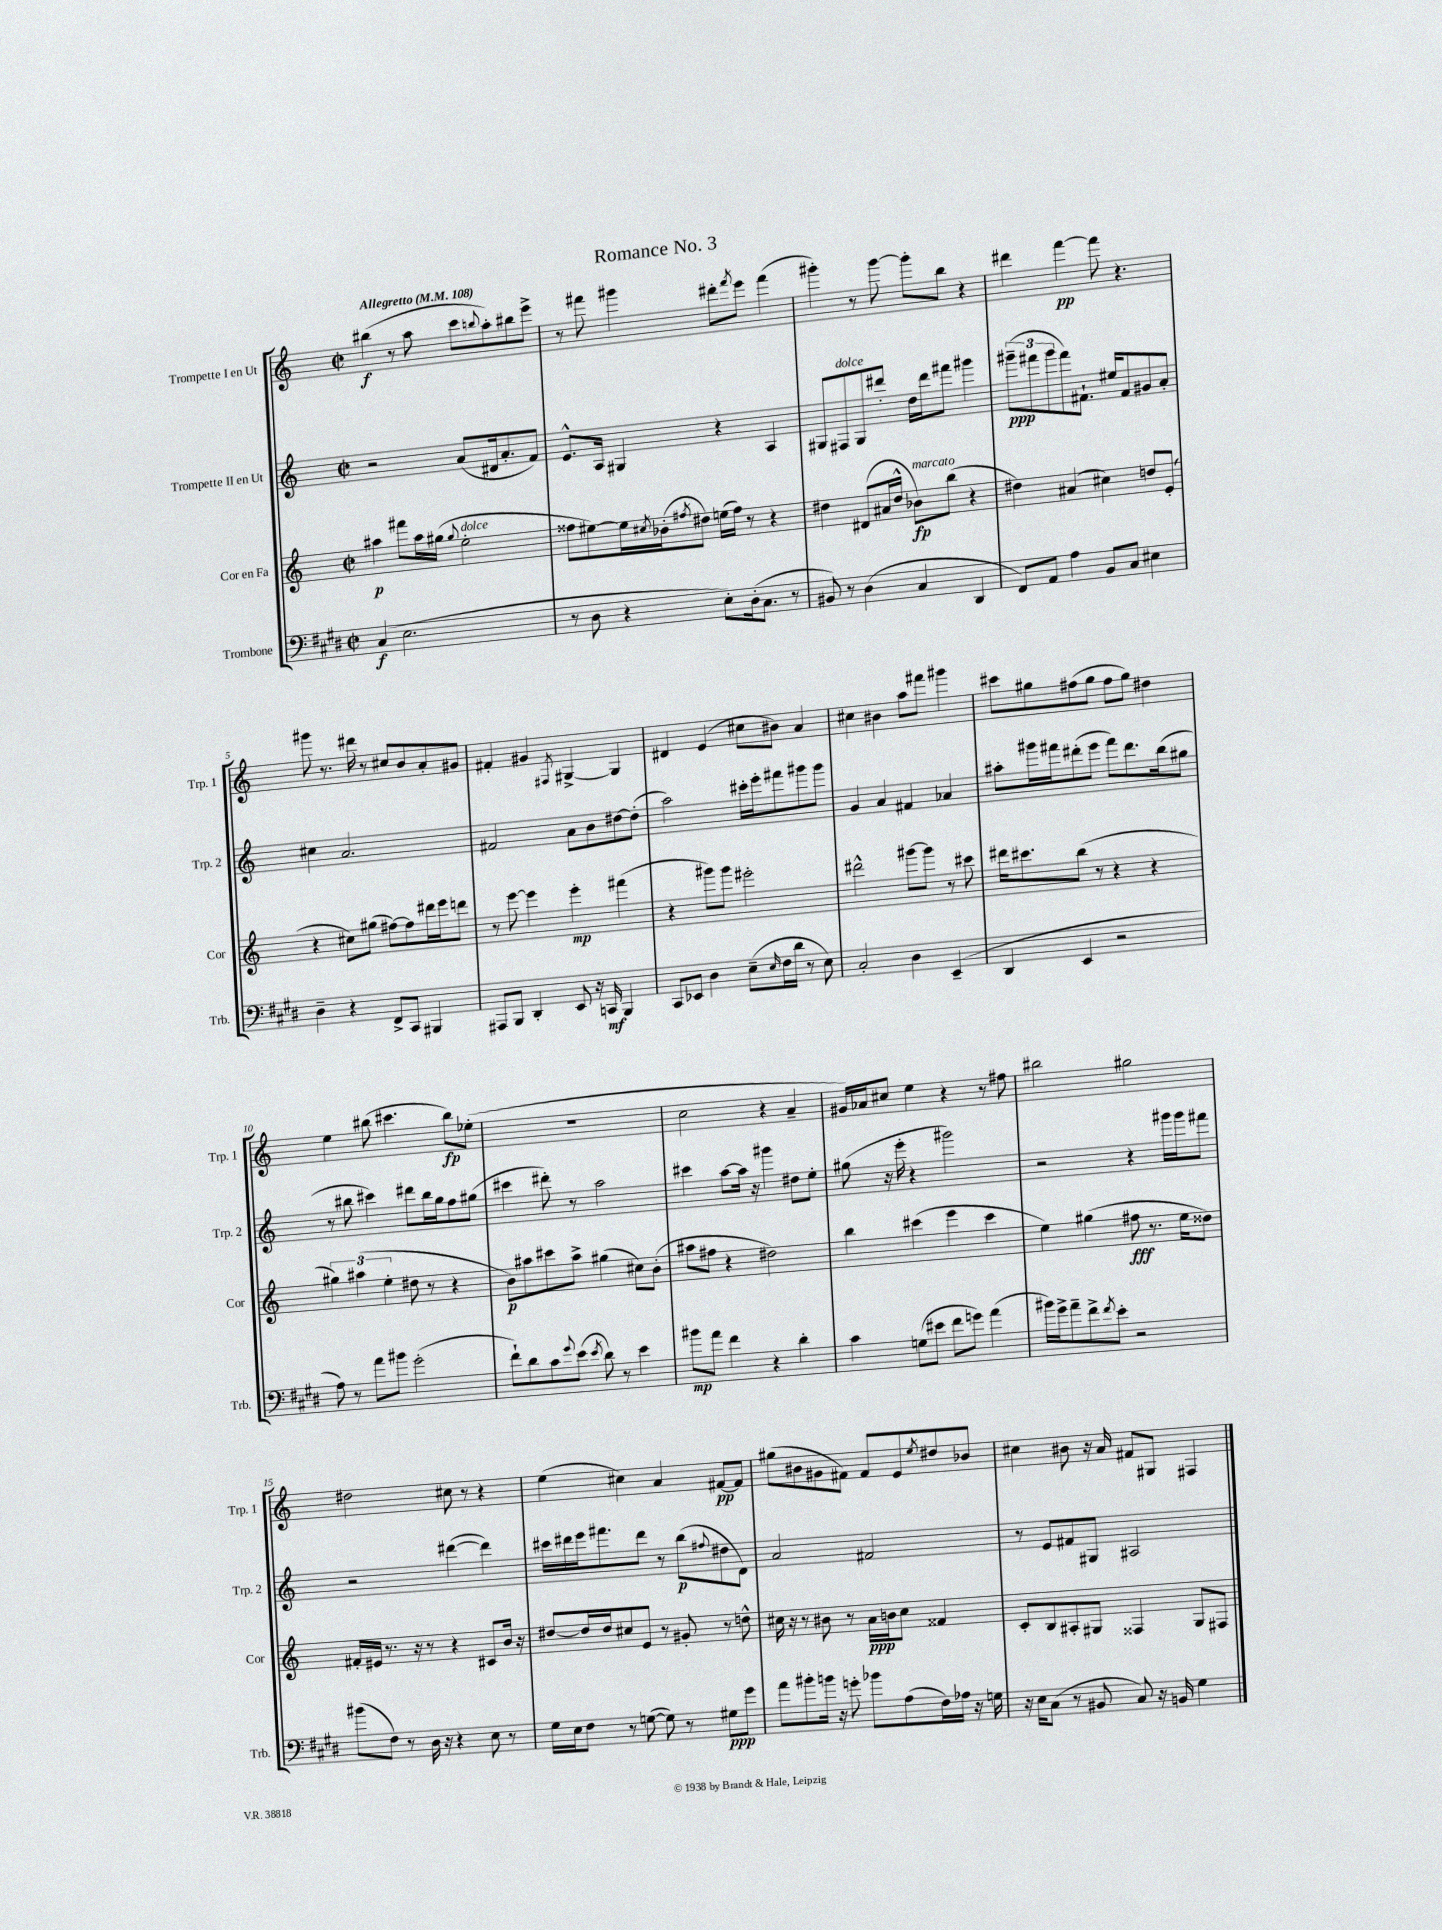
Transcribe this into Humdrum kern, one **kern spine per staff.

**kern	**dynam	**kern	**dynam	**kern	**dynam	**kern	**dynam
*part4	*part4	*part3	*part3	*part2	*part2	*part1	*part1
*staff4	*staff4	*staff3	*staff3	*staff2	*staff2	*staff1	*staff1
*I"Trombone	*	*I"Cor en Fa	*	*I"Trompette II en Ut	*	*I"Trompette I en Ut	*
*I'Trb.	*	*I'Cor	*	*I'Trp. 2	*	*I'Trp. 1	*
*clefF4	*	*clefG2	*	*clefG2	*	*clefG2	*
*k[f#c#g#d#]	*	*k[]	*	*k[]	*	*k[]	*
*M2/2	*	*M2/2	*	*M2/2	*	*M2/2	*
*met(c|)	*	*met(c|)	*	*met(c|)	*	*met(c|)	*
*MM108	*	*MM108	*	*MM108	*	*MM108	*
=1	=1	=1	=1	=1	=1	=1	=1
!	!	!	!	!	!	!LO:TX:a:B:t=Allegretto	!
(4C#/	f	4aa#X\	p	2r	.	(4bb#X\	f
2.E\	.	8fff#X\L	.	.	.	8r	.
.	.	16aa#\L	.	.	.	8aa\	.
.	.	(16gg#X\JJ	.	.	.	.	.
.	.	8qqgg#/	.	.	.	.	.
!	!	!LO:TX:a:i:t=dolce	!	!	!	!	!
.	.	2ee'\	.	(8a/L	.	8ccc\L	.
.	.	.	.	.	.	8qqbbn/	.
.	.	.	.	16d#X/k	.	8aa'\)	.
.	.	.	.	8.a'/	.	.	.
.	.	.	.	.	.	8bb#X\	.
.	.	.	.	8f/J)	.	8eee^\J	.
=2	=2	=2	=2	=2	=2	=2	=2
8r	.	8ff##X\L	.	8.e^^/L	.	8r	.
8D#\	.	[8ee#X\)	.	.	.	8fff#X\	.
.	.	.	.	16A/Jk	.	.	.
4r	.	16ee#\L]	.	4G#X/	.	4ggg#X\	.
.	.	8qcc#X/	.	.	.	.	.
.	.	(16b-X'\J	.	.	.	.	.
.	.	8qff#X/	.	.	.	.	.
.	.	8dd#X\J)	.	.	.	.	.
8E'\L)	.	(16een\LL	.	4r	.	8ddd#X'\L	.
.	.	16ff#\JJ)	.	.	.	.	.
.	.	.	.	.	.	8qfff#/	.
(16D#'\k	.	8r	.	.	.	8eee\J	.
8.C#\J	.	.	.	.	.	.	.
.	.	4r	.	4A/	.	(4fff#\	.
8r	.	.	.	.	.	.	.
=3	=3	=3	=3	=3	=3	=3	=3
8BB#X/)	.	4dd#X\	.	8G#X/L	.	4ggg#X'\)	.
!	!	!	!	!LO:TX:a:i:t=dolce	!	!	!
8r	.	.	.	8F#X/	.	.	.
(4D#\	.	(8d#X/L	.	8G#/	.	8r	.
.	.	16a#X/L	.	8ddd#X'/J	.	[8ggg#\	.
.	.	16dd#^^/JJ	.	.	.	.	.
!	!	!LO:TX:a:i:t=marcato	!	!	!	!	!
4C#/	.	8b-X\L)	fp	16dd\LL	.	8ggg#'\L]	.
.	.	.	.	16ddd#\J	.	.	.
.	.	(8bb\J	.	8fff#X\J	.	8bb\J	.
4DD#/	.	4r	.	4ggg#X\	.	4r	.
=4	=4	=4	=4	=4	=4	=4	=4
8FF#/L)	.	4dd#X\)	.	(12ggg#X~\L	ppp	4ddd#X\	.
.	.	.	.	12fff#X\	.	.	.
8AA/J	.	.	.	.	.	.	.
.	.	.	.	12ggg#\	.	.	.
4A\	.	(4a#X/	.	8fff#\)	.	[4fff\	pp
.	.	.	.	8.f#X`\J	.	.	.
8BB/L	.	4cc#X\)	.	.	.	8fff\]	.
.	.	.	.	16ee#X/KL	.	.	.
8C#/J	.	.	.	8f#/	.	4.r	.
4E#X\	.	8ddn/L	.	8g#X/	.	.	.
.	.	(8e'/J	.	8a'/J	.	.	.
!!LO:LB:g=z
=5	=5	=5	=5	=5	=5	=5	=5
4D#~\	.	4r	.	4cc#X\	.	8ggg#X\	.
.	.	.	.	.	.	8.r	.
4r	.	8cc#X\L)	.	2.a/	.	.	.
.	.	.	.	.	.	16ddd#X\	.
.	.	(8gg#X\J	.	.	.	8r	.
8FF#^/L	.	[8ff#X\L)	.	.	.	8cc#X/L	.
8CC#/J	.	8ff#\]	.	.	.	8b/	.
4BBB#X/	.	16ddd#X\L	.	.	.	8a'/	.
.	.	16eee\J	.	.	.	.	.
.	.	8dddn\J	.	.	.	8g#X/J	.
=6	=6	=6	=6	=6	=6	=6	=6
8AAA#X/L	.	8r	.	2f#X/	.	4f#X'/	.
8BBB/J	.	[8eee\	.	.	.	.	.
4DD#'/	.	4eee\]	.	.	.	4g#X/	.
.	.	.	.	.	.	8qF#X/	.
8EE/	.	4eee'\	mp	8a\L	.	[4G#X^/	.
16r	.	.	.	8b\	.	.	.
16CCn/	mf	.	.	.	.	.	.
4BBB/	.	(4fff#X\	.	[8dd#X\	.	4G#/]	.
.	.	.	.	(8dd#'\J]	.	.	.
=7	=7	=7	=7	=7	=7	=7	=7
8CC#/L	.	4r	.	2aa\)	.	4d#X/	.
8EE-X/J	.	.	.	.	.	.	.
4D#\	.	8ggg#X\L)	.	.	.	(4e/	.
.	.	8ggg#\J	.	.	.	.	.
(8E~\L	.	2eee#X'\	.	16ccc#X'\LL	.	8cc#X\L	.
.	.	.	.	16eee'\J	.	.	.
16qqE/	.	.	.	.	.	.	.
16F#\L	.	.	.	8fff#X\	.	8b#X\J)	.
16d#\JJ	.	.	.	.	.	.	.
8r	.	.	.	8ggg#X\	.	4a/	.
8E\)	.	.	.	8ggg#\J	.	.	.
=8	=8	=8	=8	=8	=8	=8	=8
2C#'/	.	2ddd#X^^\	.	4g/	.	4cc#X\	.
.	.	.	.	4a/	.	4b#X\	.
4D#\	.	[8ggg#X\L	.	4f#X/	.	8aa\L	.
.	.	8ggg#\J]	.	.	.	8fff#X\J	.
(4EE~/	.	8r	.	4a-X/	.	4ggg#X\	.
.	.	8ccc#X\	.	.	.	.	.
=9	=9	=9	=9	=9	=9	=9	=9
4DD#/	.	16ddd#X\KL	.	8aa#X'\L	.	8ccc#X\L	.
.	.	8.ccc#X\	.	.	.	.	.
.	.	.	.	16ggg#X\L	.	8gg#X\	.
.	.	.	.	16fff#X\J	.	.	.
4EE/	.	(8bb\J	.	(8ddd#X'\	.	(8ff#X\	.
.	.	8r	.	8eee\J	.	8gg#\J	.
2r	.	4r	.	8fff#\L)	.	8ff#\L	.
.	.	.	.	8.ddd#\	.	8gg#\J)	.
.	.	4r	.	.	.	4dd#X\	.
.	.	.	.	(16bb\k	.	.	.
.	.	.	.	8gg#X\J	.	.	.
!!LO:LB:g=z
=10	=10	=10	=10	=10	=10	=10	=10
8A\)	.	6gg#X\)	.	8r	.	4ee\	.
8r	.	.	.	8bb#X\	.	.	.
.	.	(6aa#X\	.	.	.	.	.
8a\L	.	.	.	4ccc#X\)	.	(8bb#X\	.
.	.	6ee'\	.	.	.	.	.
8b#X\J	.	.	.	.	.	4.ccc#X\	.
(2g#'\	.	8dd#X\	.	8ddd#X\L	.	.	.
.	.	8r	.	16bb#\L	.	.	.
.	.	.	.	16gg\J	.	.	.
.	.	4r	.	8ff\	.	8bb#\L)	fp
.	.	.	.	(8gg#X\J	.	(8ee-X'\J	.
=11	=11	=11	=11	=11	=11	=11	=11
8f#`\L)	.	8b\L)	p	4ccc#X\	.	1r	.
8d#\	.	8aa#X\	.	.	.	.	.
8c#\	.	8ccc#X\	.	8ddd#X'\)	.	.	.
8qqg#/	.	.	.	.	.	.	.
(8e\J	.	8aa#^\J	.	8r	.	.	.
8qe/	.	.	.	.	.	.	.
8d#\)	.	(4gg#X\	.	2aa\	.	.	.
8r	.	.	.	.	.	.	.
4e\	.	8cc#X\L)	.	.	.	.	.
.	.	(8b'\J	.	.	.	.	.
=12	=12	=12	=12	=12	=12	=12	=12
8b#X\L	mp	8aa#X\L	.	4ccc#X\	.	2cc\	.
8a\J	.	8ff#X\J	.	.	.	.	.
4f#\	.	4r	.	[8aa\L	.	.	.
.	.	.	.	16aa\Jk]	.	.	.
.	.	.	.	16r	.	.	.
4r	.	2dd#X\)	.	4ggg#X\	.	4r	.
4d#'\	.	.	.	8dd#X\L	.	4a~/	.
.	.	.	.	8ee'\J	.	.	.
=13	=13	=13	=13	=13	=13	=13	=13
4c#\	.	4bb\	.	(8gg#X\	.	16g#X/LL)	.
.	.	.	.	.	.	16a-X/J	.
.	.	.	.	16r	.	8cc#X/J	.
.	.	.	.	16eee'\	.	.	.
(8Gn\L	.	(4ccc#X\	.	4r	.	4ee\	.
8e#X\J	.	.	.	.	.	.	.
8f#\L	.	4eee\	.	2ggg#X\)	.	4r	.
8gn\J)	.	.	.	.	.	.	.
(4a\	.	4ccc#\	.	.	.	8r	.
.	.	.	.	.	.	8ff#X\	.
=14	=14	=14	=14	=14	=14	=14	=14
16b#X\LL)	.	4ee\)	.	2r	.	2bb#X\	.
16g#^\J	.	.	.	.	.	.	.
8a~\	.	.	.	.	.	.	.
8f#^\	.	(4gg#X\	.	.	.	.	.
8qf#/	.	.	.	.	.	.	.
8e'\J	.	.	.	.	.	.	.
2r	.	8ff#X\	fff	4r	.	2gg#X\	.
.	.	8.r	.	.	.	.	.
.	.	.	.	16ggg#X\LL	.	.	.
.	.	16ee\KL	.	16ggg#\J	.	.	.
.	.	8dd##X\J)	.	8fff#X\J	.	.	.
!!LO:LB:g=z
=15	=15	=15	=15	=15	=15	=15	=15
(8b#X\L	.	16f#X'/LL	.	2r	.	2dd#X\	.
.	.	16e#X/JJ	.	.	.	.	.
8F#\J)	.	8.r	.	.	.	.	.
8r	.	.	.	.	.	.	.
.	.	16r	.	.	.	.	.
16D#\	.	8r	.	.	.	.	.
16r	.	.	.	.	.	.	.
4r	.	4r	.	([4ddd#X\	.	8cc#X\	.
.	.	.	.	.	.	8r	.
8E\	.	8c#X/L	.	4ddd#\])	.	4r	.
8r	.	16b/Jk	.	.	.	.	.
.	.	16r	.	.	.	.	.
=16	=16	=16	=16	=16	=16	=16	=16
16G#\LL	.	[8dd#X/L	.	16ccc#X\LL	.	(4ee\	.
16E\J	.	.	.	16ddd#X\	.	.	.
8F#\J	.	16dd#/L]	.	16eee\J	.	.	.
.	.	16dd#/J	.	8.fff#X\	.	.	.
8r	.	8cc#X/	.	.	.	4cc#X\)	.
([8Gn\	.	8e/J	.	8ddd#\J	.	.	.
8G\])	.	8r	.	8r	.	4a/	.
8r	.	8g#X'/	.	(8bb\L	p	.	.
.	.	.	.	8qqff#X/	.	.	.
8G#X\L	ppp	8r	.	8dd#X\	.	[8f#X/L	pp
8g#\J	.	8ddn^^\	.	8d\J)	.	8f#/J]	.
=17	=17	=17	=17	=17	=17	=17	=17
8a\L	.	16cc#X\	.	2a/	.	(8gg#X\L	.
.	.	16r	.	.	.	.	.
8b#X'\	.	8r	.	.	.	8b#X\	.
16bn\Jk	.	8b#X\	.	.	.	8g#X\	.
16r	.	.	.	.	.	.	.
8gn'\	.	8r	.	.	.	8f#X\J)	.
8b-X\L	.	16a\LL	ppp	2f#X/	.	8f#/L	.
.	.	16bn\J	.	.	.	.	.
(8A\	.	8cc#\J	.	.	.	8e/	.
.	.	.	.	.	.	8qee/	.
16F#\L)	.	4f##X/	.	.	.	8dd#X/	.
16A-X\JJ	.	.	.	.	.	.	.
16r	.	.	.	.	.	8b-X/J	.
16Gn\	.	.	.	.	.	.	.
=18	=18	=18	=18	=18	=18	=18	=18
16r	.	8c'/L	.	8r	.	4cc#X\	.
16E\KL	.	.	.	.	.	.	.
(8C#\J	.	8B/	.	8e/L	.	.	.
8r	.	8A#X'/	.	8f#X/	.	8b#X\	.
8BB#X/	.	8G#X/J	.	8G#X/J	.	16r	.
.	.	.	.	.	.	16a/	.
8C#/)	.	4F##X/	.	2A#X/	.	8f#X/L	.
16r	.	.	.	.	.	8G#X/J	.
16BBn/	.	.	.	.	.	.	.
4G#\	.	8G#/L	.	.	.	4F#X/	.
.	.	8F#X/J	.	.	.	.	.
==	==	==	==	==	==	==	==
*-	*-	*-	*-	*-	*-	*-	*-
